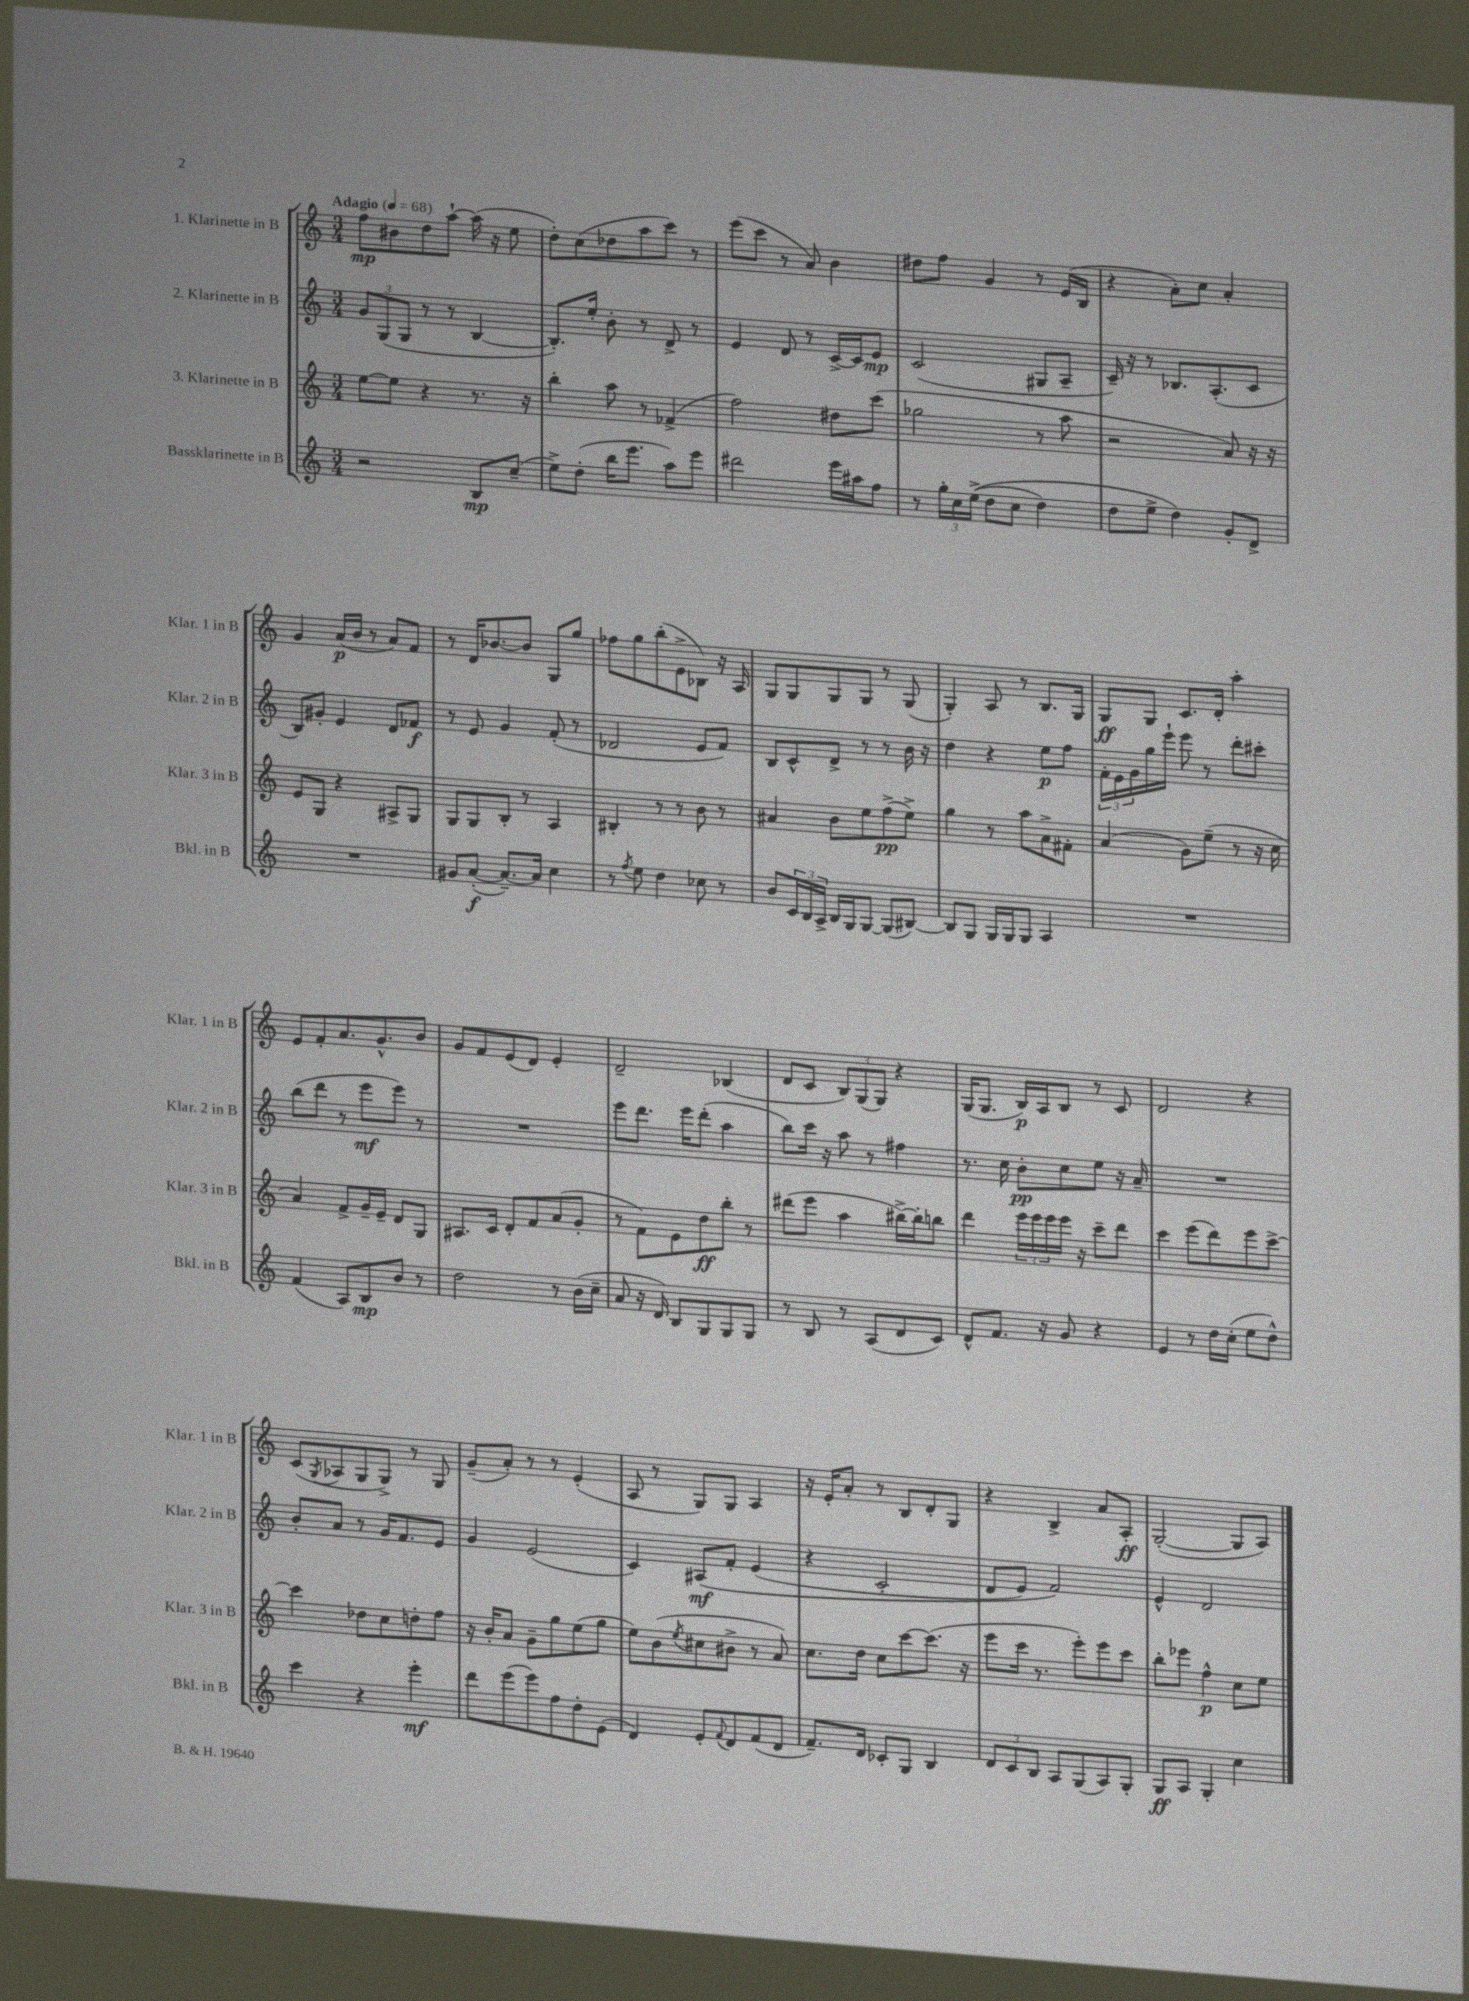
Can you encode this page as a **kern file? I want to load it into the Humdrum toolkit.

**kern	**kern	**kern	**kern
*staff4	*staff3	*staff2	*staff1
*clefG2	*clefG2	*clefG2	*clefG2
*k[]	*k[]	*k[]	*k[]
*M3/4	*M3/4	*M3/4	*M3/4
*MM68	*MM68	*MM68	*MM68
2r	[8ee	12g	8ff
.	.	(12G	.
.	8ee]	.	8b#
.	.	12G	.
.	4r	8r	8dd
.	.	8r	[8aa`
8B	8.r	[4B	(16aa]
.	.	.	16r
(8cc~	.	.	8ee
.	16r	.	.
=	=	=	=
8ee^)	4bb'	8.B'])	8dd')
(8dd'	.	.	(8cc
.	.	16ee'	.
16bb	8aa	8b'	8dd-
8.eee	.	.	.
.	8r	8r	8aa
8aa)	(4f-^	8d^	8ccc)
8eee	.	8r	8r
=	=	=	=
2ddd#	2ff)	4e	(8eee
.	.	.	8ccc
.	.	8d	8r
.	.	8r	8a)
16eee	8dd#	[16c^	4b
16aa#	.	16c]	.
8ff	(8ccc	8e	.
=	=	=	=
8r	2gg-	(2c	8dd#
24gg'	.	.	8ff
24cc	.	.	.
&((24ee^	.	.	.
8dd	.	.	4g
8cc	.	.	.
4dd)	8r	8G#	8r
.	8aa	8A~	(16e
.	.	.	16B
=	=	=	=
8dd	2r	16c~)	4r
.	.	16r	.
8ee^	.	8r	.
4dd&)	.	8.B-	8a')
.	.	.	8cc
.	.	(8.A'	.
8g'	8a)	.	4a'
8d^	16r	8c	.
.	16r	.	.
=	=	=	=
2.r	8e	8B)	4g
.	8G	8g#'	.
.	4r	4e	(16a
.	.	.	16b
.	.	.	8r
.	8A#^	8d	8a)
.	8G	8f-	8f
=	=	=	=
8g#	8G	8r	8r
([8a'	8G	8e	16d
.	.	.	[8.b-
8.a~_)	8B'	4g	.
.	8r	.	8b-]
16a]	.	.	.
4cc	4A	(8f'	8G
.	.	8r	8gg
=	=	=	=
8r	4B#'	2d-	8ff-
8qff	.	.	.
8ee	.	.	8gg
4dd	8r	.	(8bb'
.	8r	.	8e^
8cc-	8b	8e	8B-)
8r	8r	8f)	16r
.	.	.	16A
=	=	=	=
8b	4a#	8B	8G
24c	.	8c^^	8G
24B	.	.	.
24A^	.	.	.
16B	8b	8d^	8G
16G	.	.	.
[8G	8ee	8r	8G
(8G]	(8ff^	8r	8r
[8B#)	8ee^)	16b	(8G
.	.	16r	.
=	=	=	=
8B#]	4gg	4dd	4G')
8G	.	.	.
16G	8r	4r	8A
16G	.	.	.
8G	8aa	.	8r
4A	8a^	8ee	8.B
.	8f#'	8ff	.
.	.	.	16G
=	=	=	=
2.r	(4a	24f'	8G
.	.	24e	.
.	.	24g	.
.	.	16gg	8G
.	.	16eee`	.
.	8g)	8eee	8.c
.	(8ee~	8r	.
.	.	.	16d'
.	8r	8ddd'	4aa'
.	16r	8ccc#'	.
.	16cc	.	.
=	=	=	=
(4f	4a)	(8bb	8e
.	.	8ddd	8f'
8A)	8f^	8r	8.a
8B	16g~	8eee	.
.	16e~	.	8.g^^
8b	8d	8eee)	.
8r	8G	8r	8b
=	=	=	=
2dd	8.A#	2.r	8g
.	.	.	8f
.	16c	.	.
.	8d'	.	(8e
.	8f	.	8d)
8r	(8a	.	4e'
(16b	8g'	.	.
16cc~	.	.	.
=	=	=	=
8a	8r	8eee	2d~
16r	8f)	8.ddd	.
16d)	.	.	.
8B	8e	.	.
.	.	16eee	.
8G	8dd	(8ddd'	.
8G	8bb'	4aa	(4B-
8G	8r	.	.
=	=	=	=
8r	(8ddd#	8bb)	8d
8B	8eee	16ccc	8c
.	.	16r	.
8r	4aa	8aa	12B)
.	.	.	(12G
(8A	.	8r	.
.	.	.	12G)
8d	[16bb#^)	4ff#	4r
.	16bb#']	.	.
8c)	8bb	.	.
=	=	=	=
8d^^	4ddd	8.r	(16G
.	.	.	8.G
8.f	.	.	.
.	.	16cc	.
.	24eee	8b'	16B)
.	24eee	.	.
16r	.	.	16A
.	24eee	.	.
8g	16eee	8cc	8B
.	16r	.	.
4r	8ccc~	8ee	8r
.	8ddd	16r	8c
.	.	16a~	.
=	=	=	=
4e	4ccc	2.r	2d
8r	(8eee	.	.
16dd	8ddd)	.	.
(16cc'	.	.	.
8ee	8eee	.	4r
8dd^^)	[8ccc^	.	.
=	=	=	=
4ccc	4ccc]	8b'	(8c
.	.	.	8qG
.	.	8a	8A-
4r	8dd-	8r	8G
.	8cc	16g	8G^)
.	.	8.f	.
4eee'	8dd'	.	8r
.	8ff	8e	8G
=	=	=	=
8ddd	16r	4g	(8g~
.	16b'	.	.
(8eee	8a	.	8a')
8eee)	8g~	(2e	8r
8ff	8gg	.	8r
8dd'	(8ee	.	(4e'
(8e	8gg	.	.
=	=	=	=
4d)	8ee)	4c)	8A
.	(8b	.	8r
.	8qee	.	.
8e'	8cc#	&(8A#	8G)
8qqf	.	.	.
8d	8b#^	8f'	8G
(8f	8r	(4e	4A
8d	8a)	.	.
=	=	=	=
8.f~)	8.cc	4r	16r
.	.	.	16e'
.	.	.	8a'
16d	16dd	.	.
8c-'	8cc	2c'	8r
8G	[8ccc	.	8B
4B	(8.ccc]	.	8d'
.	.	.	8G
.	16r	.	.
=	=	=	=
12d	8eee	8d	4r
12c	.	.	.
.	16ccc	8e)	.
12B	.	.	.
.	8.r	.	.
8A	.	2f&)	4B^
(8G	8eee')	.	.
8A)	8eee	.	8a
8G'	8ccc	.	8A'
=	=	=	=
8G	8bb'	4e^^	([2G'
8A	8eee-	.	.
4G'	4ff^^	2d	.
4cc	8cc	.	8G]
.	8ee	.	8A)
==	==	==	==
*-	*-	*-	*-
